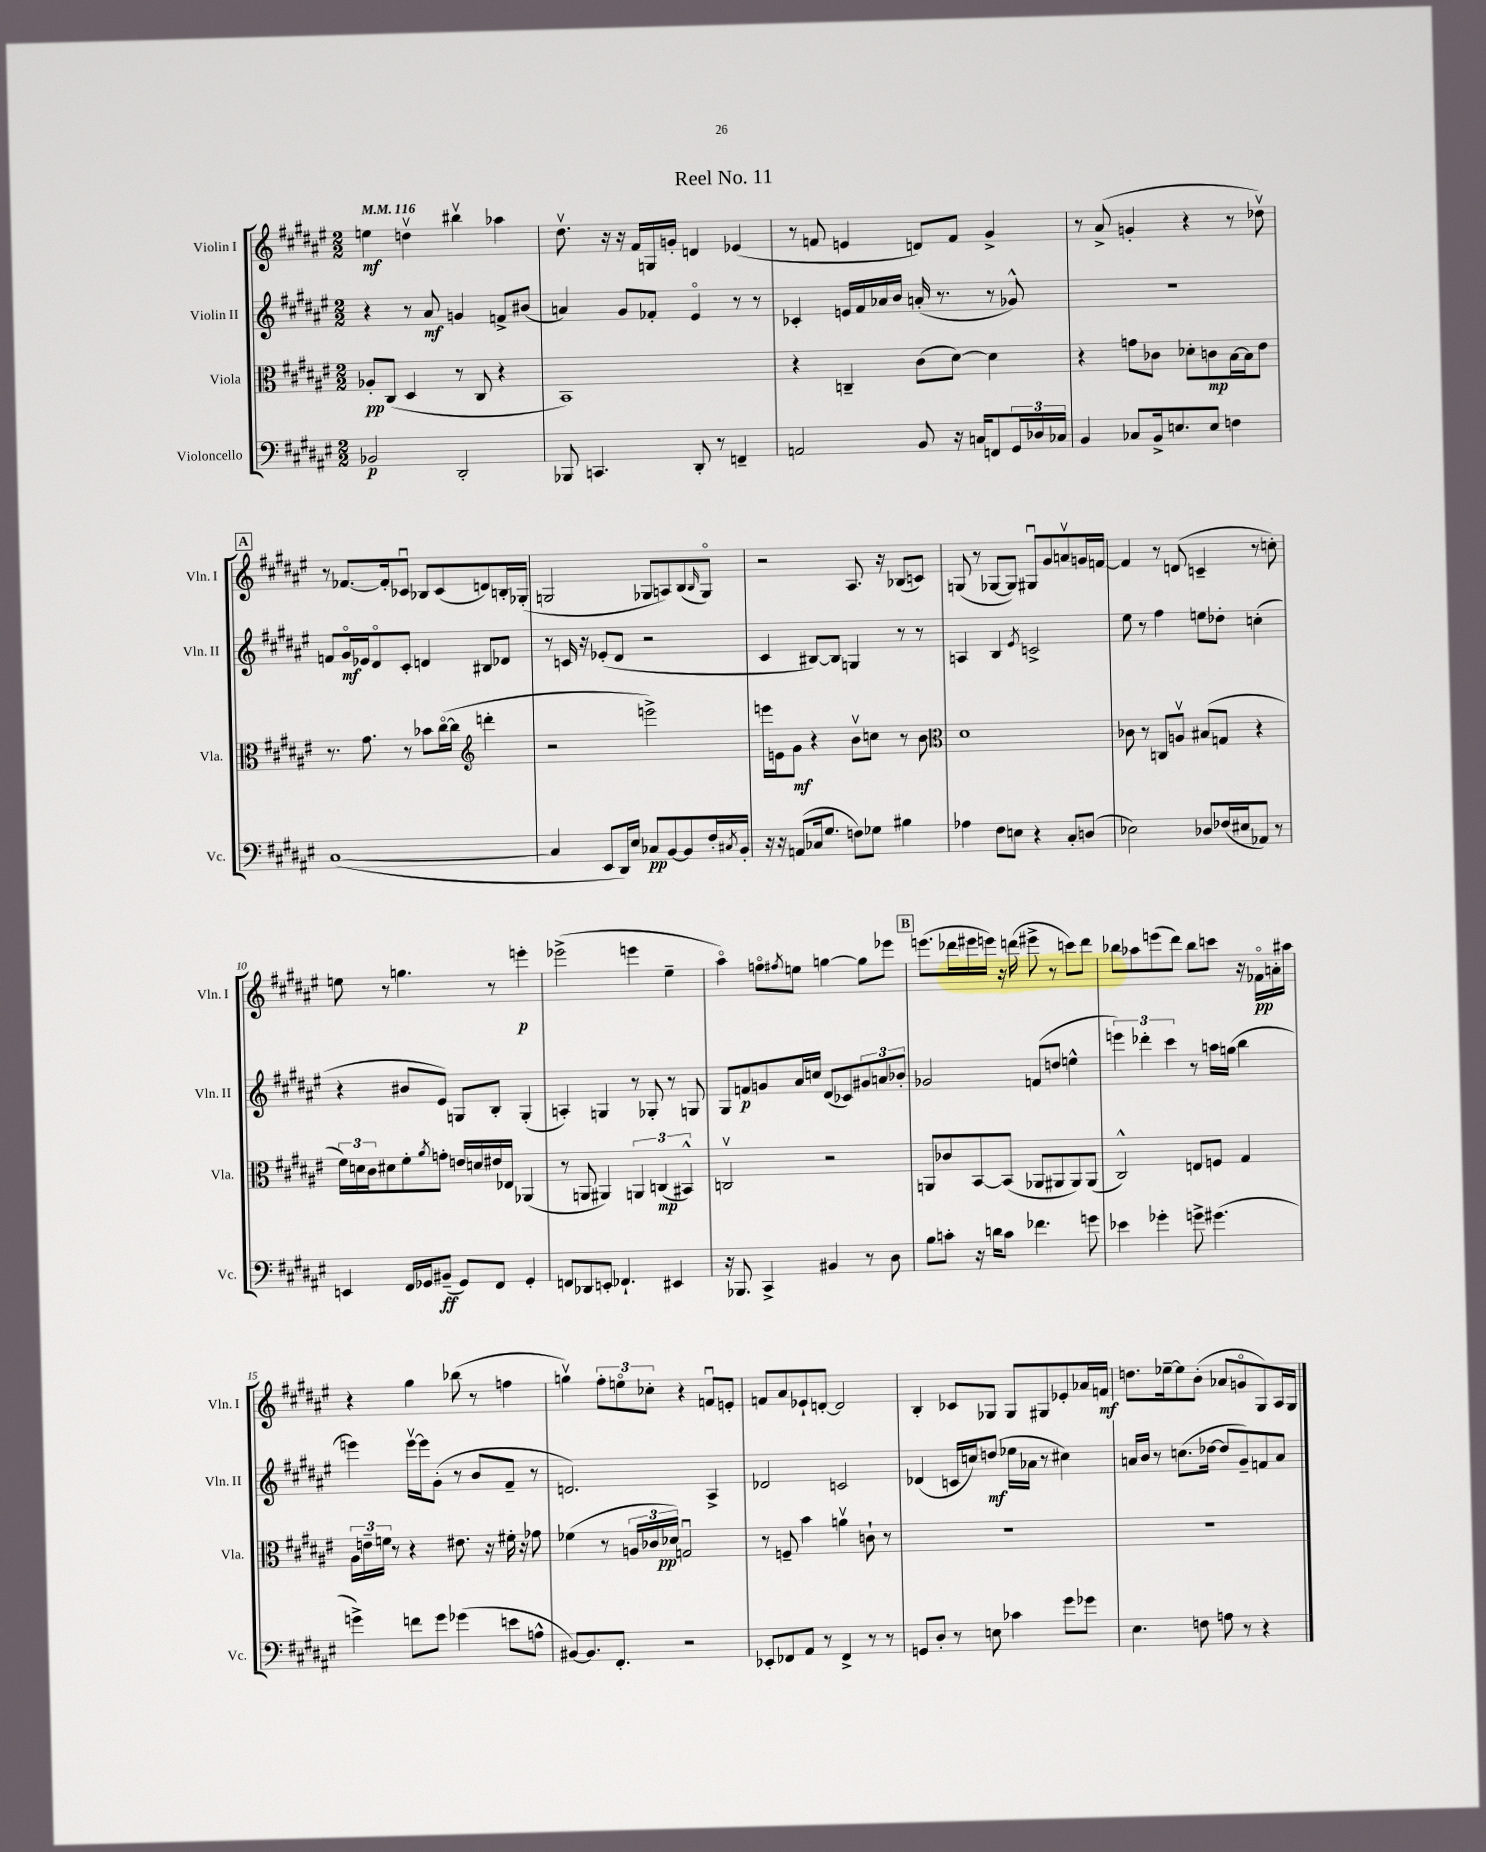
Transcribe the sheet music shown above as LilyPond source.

\header { title = "Reel No. 11" }
<<
\new StaffGroup <<
\new Staff = "s0" \with { instrumentName = "Violin I" shortInstrumentName = "Vln. I" } {
    \clef treble \key fis \major \numericTimeSignature \time 2/2 \tempo 4 = 116
    e''4\mf d''4\upbow bis''4\upbow aes''4 |
    dis''8.\upbow r16 r16 fis'16 g16 g'16-. d'4 ees'4( |
    r8 f'8 e'4 d'8) f'8 gis'4-> |
    r8 ais'8->( g'4-. r4 r8 des''8\upbow) |
    \mark \markup { \box "A" } r8 fes'8.~ fes'16-. ces'8\downbow bes8 ces'8( d'8) b16-. ges16-.( |
    g2 ges8 a8) b8( \grace { b16 } ges8\flageolet) |
    r2 ais8. r16 bes8( c'8) |
    g8( r8 ges8~ ges8) gis8\downbow gis'8 a'8\upbow g'16 f'16~ |
    f'4 r8 d'8( c'4-- r8 c''8-.) |
    e''8 r8 g''4. r8 e'''4-.\p |
    ees'''2->( e'''4 eis''4-- |
    ais''4\flageolet) f''8\flageolet \acciaccatura { fis''8 } e''8 g''4~ g''8 ees'''8 |
    \mark \markup { \box "B" } e'''8.( des'''16 eis'''16 e'''16) r16 d'''16( eis'''8-> r8 c'''8) d'''8 |
    bes''8 aes''8 e'''8( dis'''8) bes''8 c'''8 r16 fes'16\flageolet\pp a'16-. ais''16 |
    r4 gis''4 bes''8( r8 f''4 |
    g''4\upbow) \tuplet 3/2 { fis''8-. e''8\flageolet ces''8-. } r4 f'8\downbow e'8-. |
    f'8 ais'8 ees'8-! d'8~-. d'2 |
    b4-. ces'8 ges8 ges8 gis8 ees'8-. aes'16 f'16\mf |
    d''8. ees''16~-- ees''8 b'8-.( aes'8 g'8\flageolet gis8) ais16 gis16 \bar "|." |
}
\new Staff = "s1" \with { instrumentName = "Violin II" shortInstrumentName = "Vln. II" } {
    \clef treble \key fis \major \numericTimeSignature \time 2/2
    r4 r8 ais'8\mf g'4 f'8-> bis'8( |
    a'4) gis'8 fes'8-. eis'4\flageolet r8 r8 |
    ces'4-. e'16 fis'16 aes'16 b'16 a'16-.( r8. r8 ges'8-^) |
    r1 |
    \mark \markup { \box "A" } f'8 gis'16\flageolet\mf ees'16 dis'8\flageolet cis'8-. d'4 bis8 des'8 |
    r8 c'16 r16 ees'8-.( dis'8 r2 |
    cis'4 bis8~) bis8 g4 r8 r8 |
    a4 b4 \acciaccatura { eis'8 } c'2-> |
    eis''8 r8 fis''4 e''8 des''8-. c''4-.( |
    r4 bis'8 eis'8) g8 b8-. g4-.( |
    a4-.) g4 r8 ges8-. r8 g8 |
    gis8 f'8\p g'8 ais'16 c''16 dis'8( ces'8) \tuplet 3/2 { gis'8 a'8 bes'8-. } |
    \mark \markup { \box "B" } ges'2 f'8( d''8 e''4-^ |
    \tuplet 3/2 { e'''4) des'''4-. cis'''4 } r8 a''16 g''16( b''4 |
    e'''4) e'''16~\upbow e'''16 gis'8-.( r8 b'8 fis'8-- r8 |
    d'2.) ais4-> |
    des'2 c'2 |
    des'4( c'16 c''16) d''8\mf( ees''16 aes'16 r8 cis''4) |
    a'16 b'16 r8 c''8.( des''16~ des''8 gis'8--) f'8 a'8 \bar "|." |
}
\new Staff = "s2" \with { instrumentName = "Viola" shortInstrumentName = "Vla." } {
    \clef alto \key fis \major \numericTimeSignature \time 2/2
    aes8-.\pp cis8( dis4 r8 cis8 r4 |
    b,1) |
    r4 c4-- cis'8( dis'8~) dis'4 |
    r4 g'8 ces'8 des'8-. c'8\mp b16~ b16 eis'8 |
    \mark \markup { \box "A" } r8. gis'8. r8 bes'8 cis''16~\flageolet( cis''16 \clef treble d'''4-. |
    r2 e'''2->) |
    e'''16 e'16 gis'8\mf r4 b'8\upbow c''8 r8 b'8 |
    \clef alto dis'1 |
    ces'8 r8 c8 a8\upbow bis8( g8 r4 |
    \tuplet 3/2 { fis'16) d'16 cis'16 } dis'8 fis'8-. \acciaccatura { ais'8 } g'8-. e'16 d'16 eis'16 ees16 aes,4( |
    r8 a,8 ais,4) \tuplet 3/2 { a,4 c4\mp( bis,4-^) } |
    c2\upbow r2 |
    \mark \markup { \box "B" } a,8 ces'8 b,8~ b,8( aes,8 ais,8 ais,8) ais,8( |
    cis2-^) e8 f8 gis4 |
    \tuplet 3/2 { ais16 e'16-- f'16 } r8 r4 eis'8. r16 fis'16-. r16 ges'8 |
    fes'4( r8 \tuplet 3/2 { a16 ces'16 des'16\pp) } g2\downbow |
    r8 f8-- b'4 a'4\upbow c'8-! r8 |
    R1 |
    R1 \bar "|." |
}
\new Staff = "s3" \with { instrumentName = "Violoncello" shortInstrumentName = "Vc." } {
    \clef bass \key fis \major \numericTimeSignature \time 2/2
    bes,2\p dis,2-. |
    bes,,8 c,4. dis,8-. r8 f,4-- |
    a,2 b,8 r16 c16 f,8 \tuplet 3/2 { gis,16 des16 ces16 } |
    b,4 ces8 b,16-> e8. e8 f4 |
    \mark \markup { \box "A" } cis1~( |
    cis4 eis,8 dis,16) eis16 ces8\pp b,8~ b,8 fis16-. \acciaccatura { cis8 } b,16-. |
    r16 r16 a,8( ces16 gis8. f8) ges8 bis4 |
    aes4 fis8 e8 r4 cis8-. d8( |
    ees2) des8 fes16( eis16 aes,8) r8 |
    e,4 fis,16 ges,16 bis,8--\ff( ges,8) fis,8 ges,4-. |
    f,8 des,8 e,8-. fes,4.-! eis,4 |
    r16 bes,,8. cis,4-> bis,4 r8 dis8 |
    \mark \markup { \box "B" } b8 c'8-. r16 d'16 c'8 fes'4. g'8 |
    ees'4 ges'4-. g'8-> gis'4.( |
    g'4->) f'8 g'8 ges'4( e'8 a8-^ |
    bis,8~) bis,8. fis,8.-. r2 |
    ees,8-. fes,8 ais,8 r8 fes,4-> r8 r8 |
    g,8 dis8-. r8 e8 ces'4 gis'8 ges'8 |
    eis4. f8 a8 r8 r4 \bar "|." |
}
>>
>>
